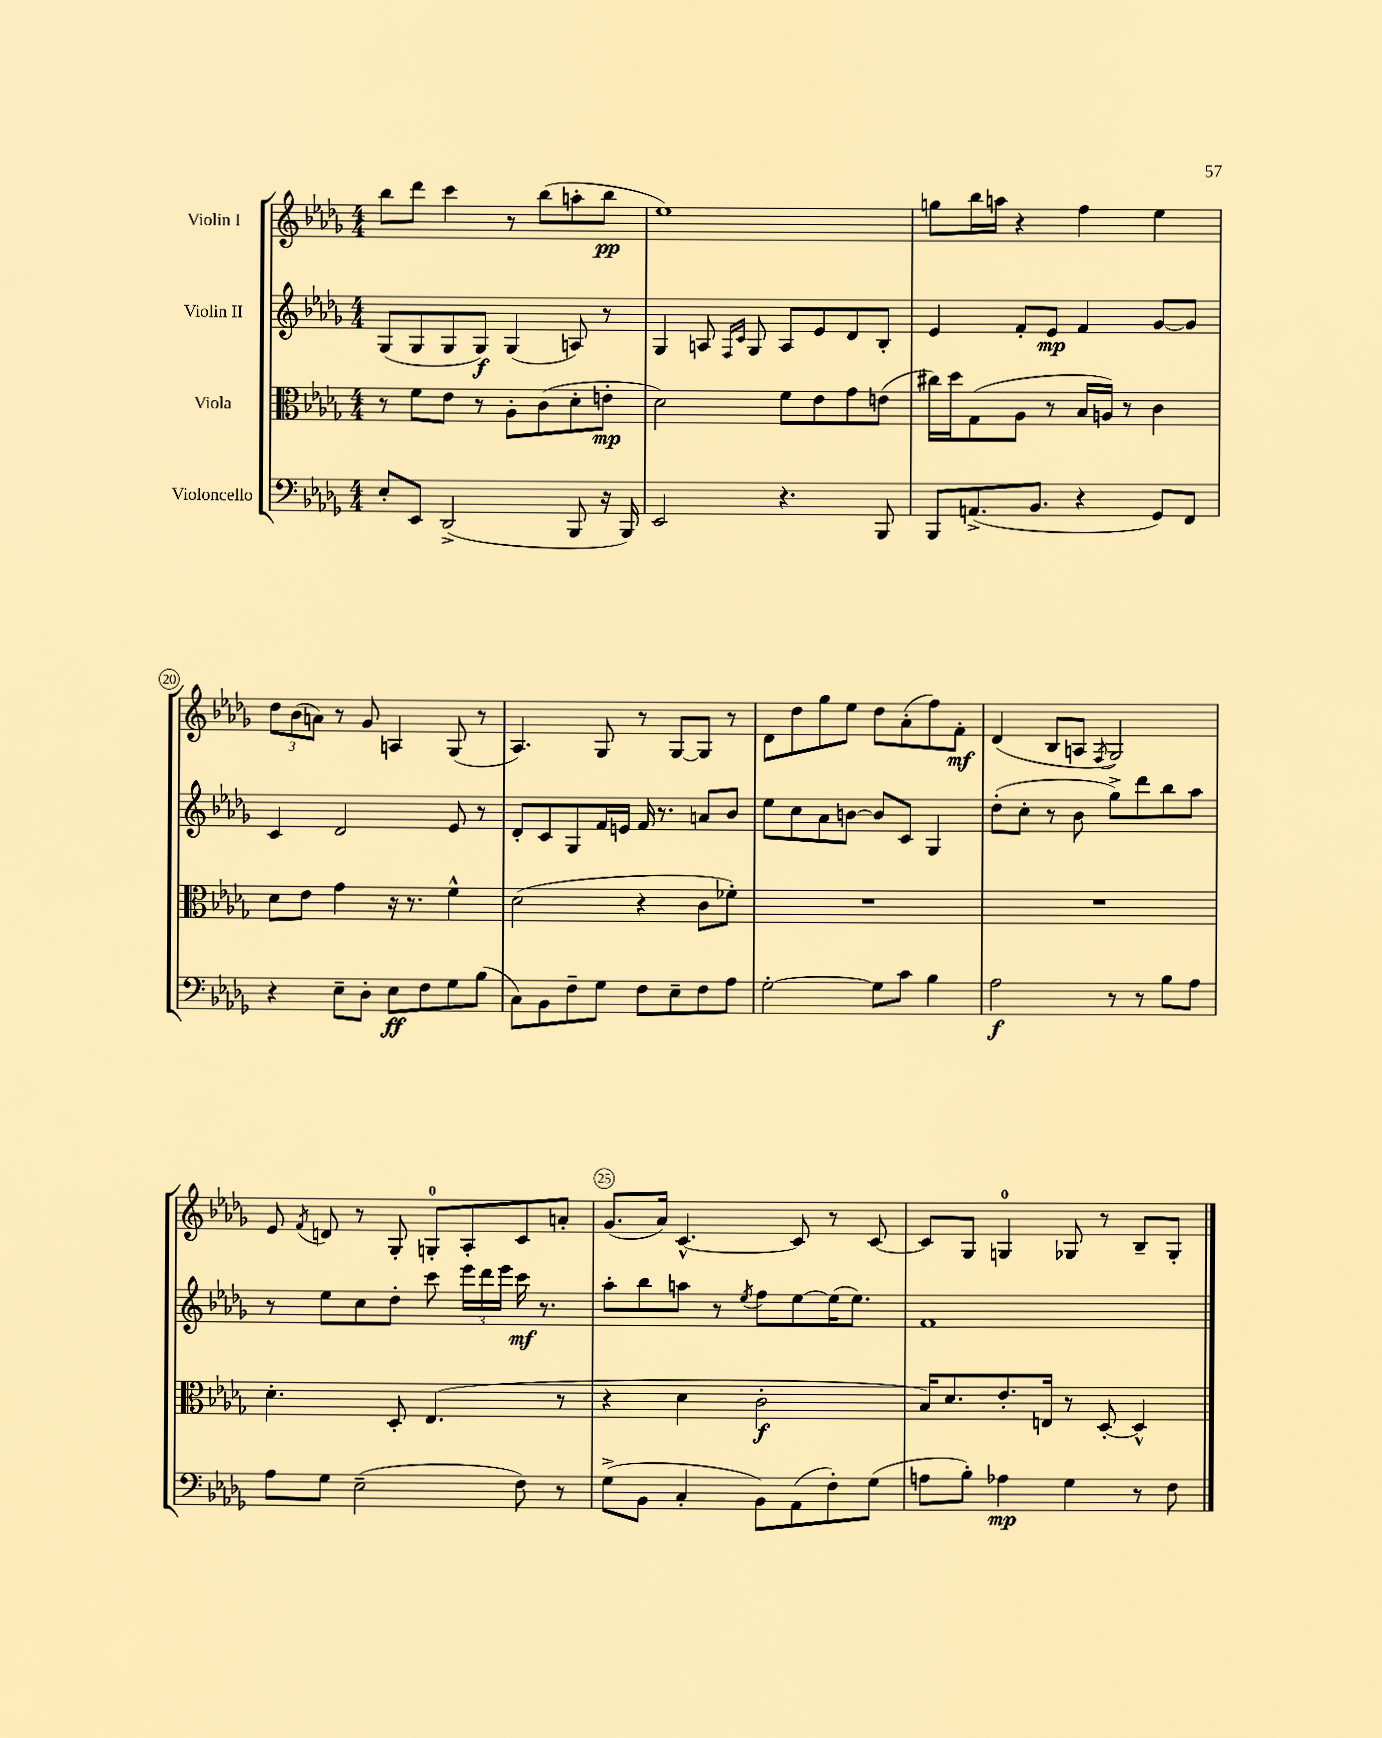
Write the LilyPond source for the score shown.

<<
\new StaffGroup <<
\new Staff = "s0" \with { instrumentName = "Violin I" } {
    \clef treble \key des \major \numericTimeSignature \time 4/4
    \autoBeamOff bes''8[ des'''8] c'''4 r8 bes''8[( a''8-. bes''8]\pp |
    ees''1) |
    g''8[ bes''16 a''16] r4 f''4 ees''4 |
    \tuplet 3/2 { des''8[ bes'8( a'8]) } r8 ges'8 a4 ges8( r8 |
    aes4.) ges8 r8 ges8[~ ges8] r8 |
    des'8[ des''8 ges''8 ees''8] des''8[ aes'8-.( f''8) f'8]-.\mf |
    des'4( bes8[ a8] \acciaccatura { f8 } ges2) |
    ees'8 \acciaccatura { f'8 } d'8 r8 ges8-. g8[-0-. aes8-. c'8 a'8]-. |
    ges'8.[( aes'16]) c'4.~-^ c'8 r8 c'8~ |
    c'8[ ges8] g4-0 ges8 r8 bes8[-- ges8]-. \bar "|." |
}
\new Staff = "s1" \with { instrumentName = "Violin II" } {
    \clef treble \key des \major \numericTimeSignature \time 4/4
    \autoBeamOff ges8[( ges8 ges8 ges8]\f) ges4( a8) r8 |
    ges4 a8 \grace { f16[ c'16] } ges8 a8[ ees'8 des'8 bes8]-. |
    ees'4 f'8[-. ees'8]\mp f'4 ges'8[~ ges'8] |
    c'4 des'2 ees'8 r8 |
    des'8[-. c'8 ges8 f'16 e'16] f'16 r8. a'8[ bes'8] |
    ees''8[ c''8 aes'8 b'8]~ b'8[ c'8] ges4 |
    des''8[-.( c''8]-. r8 bes'8 ges''8[->) des'''8 bes''8 aes''8] |
    r8 ees''8[ c''8 des''8]-. c'''8 \tuplet 3/2 { ees'''16[ des'''16 ees'''16] } c'''16\mf r8. |
    aes''8[-. bes''8 a''8] r8 \acciaccatura { ees''8 } f''8[ ees''8~ ees''16( ees''8.]) |
    f'1 \bar "|." |
}
\new Staff = "s2" \with { instrumentName = "Viola" } {
    \clef alto \key des \major \numericTimeSignature \time 4/4
    \autoBeamOff r8 f'8[ ees'8] r8 aes8[-. c'8( des'8-. e'8]-.\mp |
    des'2) f'8[ ees'8 ges'8 e'8]( |
    cis''16[) des''16 ges8( aes8] r8 bes16[ a16]) r8 c'4 |
    des'8[ ees'8] ges'4 r16 r8. f'4-^ |
    des'2( r4 c'8[ fes'8]-.) |
    R1 |
    R1 |
    des'4.-. des8-. ees4.( r8 |
    r4 des'4 c'2-.\f |
    bes16[) des'8. ees'8.-. e16] r8 des8~-. des4-^ \bar "|." |
}
\new Staff = "s3" \with { instrumentName = "Violoncello" } {
    \clef bass \key des \major \numericTimeSignature \time 4/4
    \autoBeamOff ees8[-. ees,8] des,2->( bes,,8 r16 bes,,16) |
    ees,2 r4. bes,,8 |
    bes,,8[ a,8.->( bes,8.] r4 ges,8[) f,8] |
    r4 ees8[-- des8]-. ees8[\ff f8 ges8 bes8]( |
    c8[) bes,8 f8-- ges8] f8[ ees8-- f8 aes8] |
    ges2~-. ges8[ c'8] bes4 |
    aes2\f r8 r8 bes8[ aes8] |
    aes8[ ges8] ees2--( f8) r8 |
    ges8[->( bes,8] c4-. bes,8[) aes,8( f8-.) ges8]( |
    a8[ bes8]-.) aes4\mp ges4 r8 f8 \bar "|." |
}
>>
>>
\layout { \context { \Score currentBarNumber = #17 \override BarNumber.break-visibility = ##(#f #t #t) barNumberVisibility = #(every-nth-bar-number-visible 5) \override BarNumber.stencil = #(make-stencil-circler 0.1 0.3 ly:text-interface::print) } }
